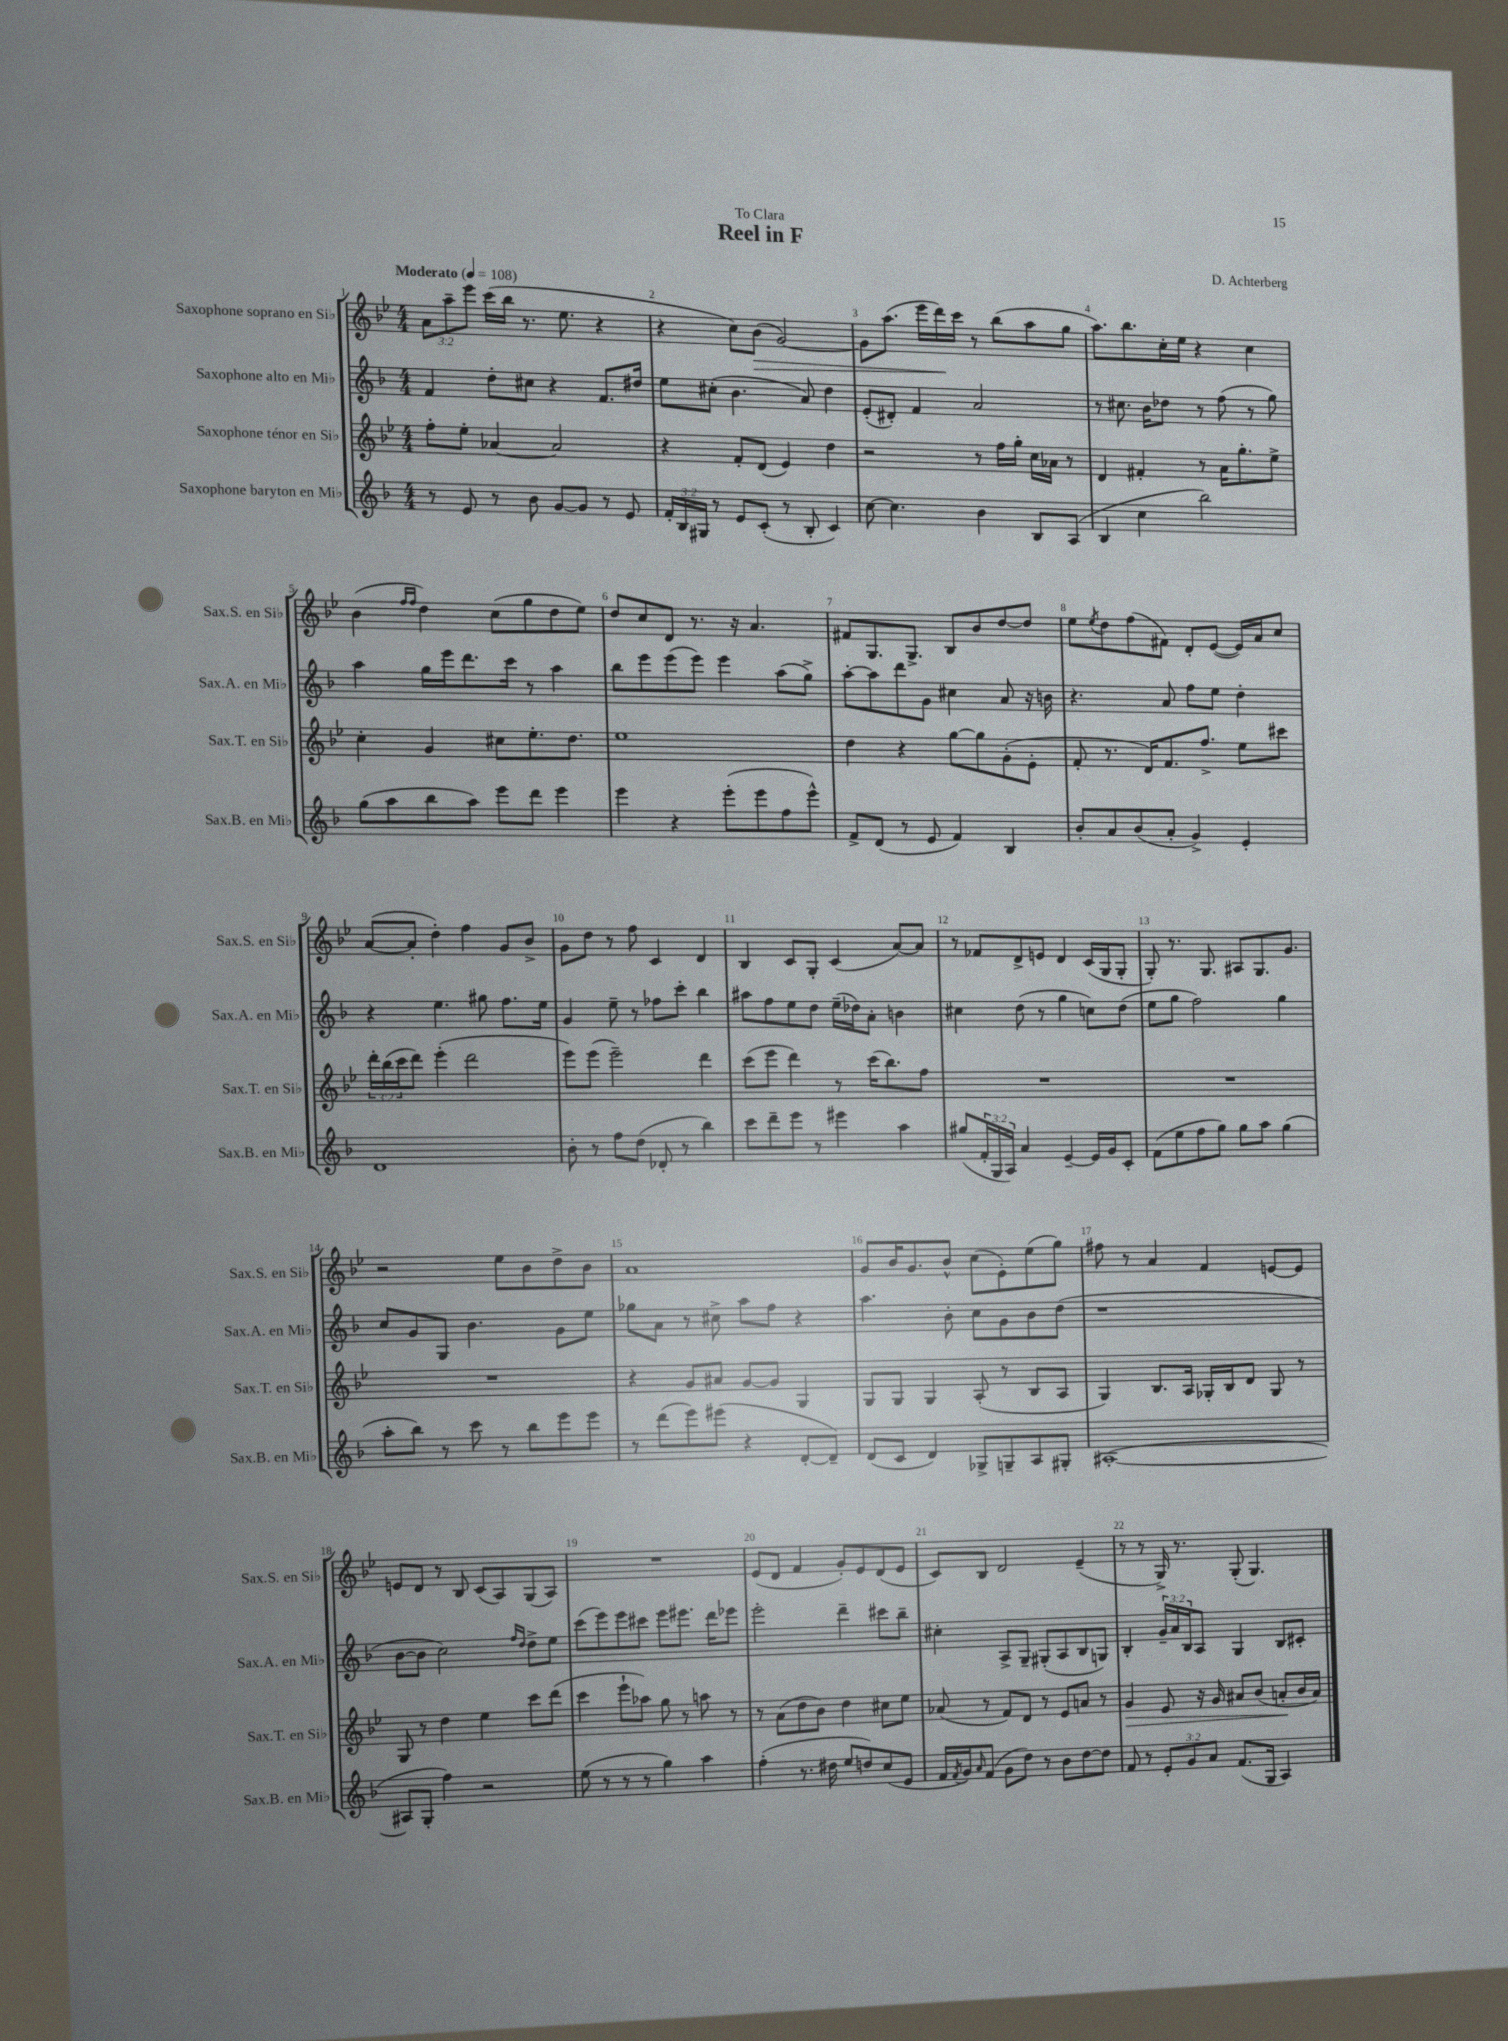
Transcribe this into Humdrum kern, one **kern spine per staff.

**kern	**kern	**kern	**kern
*staff4	*staff3	*staff2	*staff1
*clefG2	*clefG2	*clefG2	*clefG2
*k[b-]	*k[b-e-]	*k[b-]	*k[b-e-]
*M4/4	*M4/4	*M4/4	*M4/4
*MM108	*MM108	*MM108	*MM108
8r	8ff'\L	4f/	12a\L
.	.	.	12aa~\
8e/	8ee-'\J	.	.
.	.	.	12eee-\J
8r	[4a-/	8dd'\L	(16ccc\LL
.	.	.	16bb-\JJ
8b-\	.	8cc#\J	8.r
[8g/L	2a-/]	4r	.
.	.	.	8.ee-\
8g/]J	.	.	.
8r	.	8.f/L	4r
8e/	.	.	.
.	.	16dd#/Jk	.
=	=	=	=
24f'/LL	4r	8ee\L	4r
24B-/	.	.	.
24G#/JJ	.	.	.
8r	.	(8cc#'\J	.
8e/L	8f'/L	4.b-\	8cc\L)
(8c'/J	(8d/J	.	(8b-\J
8r	4e-/)	.	[2g/)
8B-'/	.	8a/)	.
4c/)	4dd\	4dd\	.
=	=	=	=
[8cc\	2r	(8e'/L	8g\]L
4.cc\]	.	8d#'/J)	(8.aa\J
.	.	4f/	.
.	.	.	16eee-\LL
.	.	.	16ddd\)
.	.	.	16ccc\JJ
4b-\	8r	2a/	8r
.	16ff\LL	.	(8bb-\L
.	16gg'\JJ	.	.
8B-/L	16cc\LL	.	8aa\
.	16a-\JJ	.	.
(8A/J	8r	.	8gg\J
=	=	=	=
4B-/	4d/	8r	8.aa\L)
.	.	8.cc#\	.
.	.	.	8.bb-\
4cc\	4f#'/	.	.
.	.	16b-\LK	.
.	.	8dd-\J	16cc'\L
.	.	.	16ee-\JJ
2bb-\)	8r	8r	4r
.	16a\LK	(8ff\	.
.	8.gg'\	.	.
.	.	8r	4cc\
.	8ee-^\J	8gg\)	.
=	=	=	=
(8gg\L	4cc'\	4aa\	(4b-\
8aa\	.	.	.
.	.	.	16qqff/LL
.	.	.	16qqff/JJ
8bb-\	4g/	16gg\LL	4dd\)
.	.	16eee\J	.
8aa\J)	.	8.ddd\	.
8eee\L	8cc#\L	.	(8cc\L
.	.	16ccc\Jk	.
8ddd\J	8.ee-'\	8r	8gg\
4eee\	.	4aa\	8dd\
.	8.dd\J	.	.
.	.	.	8ee-\J)
=	=	=	=
4eee\	1ee-	8bb-\L	8dd/L
.	.	8eee\	8cc/
4r	.	(8eee\	8d/J
.	.	8eee\J)	8.r
(8eee'\L	.	4eee\	.
.	.	.	16r
8eee\	.	.	4.a/
8ff\	.	(8aa\L	.
8eee^^\J)	.	8gg^\J)	.
=	=	=	=
8f^/L	4dd\	[8aa'\L	8f#/L
(8d/J	.	8aa\]	8.G/
8r	4r	8ddd\	.
.	.	.	8.G^/J
8e/	.	8g\J	.
4f/)	[8gg\L	4cc#\	8B-/L
.	8gg\]	.	8b-/
4B-/	(8g'\	8a/	[8dd/
.	8e-'\J	16r	8dd/]J
.	.	16b\	.
=	=	=	=
8b-'/L	8f'/	4.r	8ee-\L
.	.	.	8qee-/
8a/	8.r	.	8dd\
(8b-/	.	.	(8ff\
.	16d/LK)	.	.
8a'/J	8.f/	8a/	8f#\J)
4g^/)	.	8ff\L	8d'/L
.	8.ff^/J	.	.
.	.	8ee\J	([8e-/J
4e'/	8ee-\L	4dd'\	16e-/]LL)
.	.	.	16a/J
.	8ccc#\J	.	8cc/J
=	=	=	=
1d	24ddd'\LL	4r	([8a/L
.	(24bb-\	.	.
.	24ccc\J	.	.
.	8ddd\J)	.	8a'/]J
.	(4eee-'\	4.ee\	4dd'\)
.	2ddd\	.	4ff\
.	.	8gg#\	.
.	.	8.ff\L	8g/L
.	.	.	8b-^/J
.	.	16ee\Jk	.
=	=	=	=
8b-'\	8eee-\L)	4g/	8g\L
8r	(8eee-\J	.	8dd\J
8ff\L	2eee-~\)	8ee~\	8r
(8dd\J	.	8r	8ff\
8d-'/	.	8ff-\L	4c/
8r	.	8ccc'\J	.
4bb-\)	4ddd\	4bb-\	4d/
=	=	=	=
8ccc\L	(8ccc\L	8aa#\L	4B-/
8ddd~\	8eee-\J	8ff\	.
8eee\J	4ddd\)	8ee\	8c/L
8r	.	8dd\J	8G'/J
4eee#\	8r	(16ee~\LL	(4c/
.	.	16dd-\J)	.
.	(16ccc\LK	8a'\J	.
.	8.bb-\)	.	.
4aa\	.	4b\	[8a/L)
.	8ff\J	.	8a/]J
=	=	=	=
(8gg#/L	1r	4cc#\	8r
24f'/L	.	.	8f-/L
24G/	.	.	.
24A/JJ)	.	.	.
4a/	.	(8dd\	8d^/
.	.	8r	8e/J
[4e~/	.	4gg\	4d/
16e/]LL	.	8cc\L)	(16c/LL
16g/J	.	.	16G/J
8c'/J	.	(8dd\J	8G'/J
=	=	=	=
(8f\L	1r	8ee\L	8G'/)
8ee\	.	8gg\J	8.r
8ff\	.	2ff\)	.
.	.	.	8.G/
8gg\J)	.	.	.
8gg\L	.	.	8A#/L
8aa\J	.	.	8.G/
(4gg\	.	4gg\	.
.	.	.	8.g/J
=	=	=	=
8aa'\L	1r	8cc/L	2r
8bb-\J)	.	8g/	.
8r	.	8G/J	.
8ccc\	.	4.b-\	.
8r	.	.	8ee-\L
8bb-\L	.	.	8b-\
8eee\	.	8g\L	8dd^\
8eee\J	.	8ee\J	8b-\J
=	=	=	=
8r	4r	8gg-\L	1a
(8ddd\L	.	8a\J	.
8eee\)	8g/L	8r	.
(8eee#\J	8a#/J	8cc#^\	.
4r	[8g/L	8aa\L	.
.	8g/]J	8ff\J	.
[8d'/L	4G/	4r	.
8d~/]J)	.	.	.
=	=	=	=
(8d/L	8G/L	4.aa\	8g/L
8c/J	8G/J	.	16b-/K
.	.	.	8.g/
4d/)	4G/	.	.
.	.	8b-'\	8b-^^/J
8G-^/L	(8A'/	8cc\L	(8cc\L
8G~/	8r	8g\	8e-'\)
8A/	8B-/L	8b-\	(8ee-\
8G#'/J	8A/J	(8dd\J	8gg\J)
=	=	=	=
([1A#'	4G/)	1r	8ff#\
.	.	.	8r
.	8.B-/L	.	4a/
.	16A/Jk	.	.
.	16G-'/LL	.	4f/
.	16B-/J	.	.
.	8d/J	.	.
.	8G-/	.	[8e/L
.	8r	.	8e/]J
=	=	=	=
8A#/]L	8G/	[8b-\L	8e/L
8G'/J	8r	8b-\]J	8d/J
4ff\)	4dd\	2cc\)	8r
.	.	.	8B-/
2r	4ee-\	.	(8c/L
.	.	.	8A/)
.	.	16qqff/LL	.
.	.	16qqdd/JJ	.
.	8ccc\L	8dd^\L	(8G/
.	(8ddd\J	8ee\J	8A/J)
=	=	=	=
(8ee\	4ccc\	(8ccc\L	1r
8r	.	8eee\)	.
8r	8eee-`\L	8eee\	.
8r	8aa-\J)	8ccc#\J	.
4gg\)	8gg\	8eee\L	.
.	8r	8.eee#\J	.
4aa\	8aa\	.	.
.	.	16ddd\LK	.
.	8r	8eee-\J	.
=	=	=	=
(4ff'\	8r	2eee'\	(8e-/L
.	(8a\L	.	8d/J
8.r	8dd\	.	4f/
.	8b-\J)	.	.
16dd#\	.	.	.
8ee/L	4dd\	4ddd~\	8g'/L)
8dd/)	.	.	8e-/
(8cc/	8cc#\L	8ccc#\L	(8d/
8e/J	8ee-\J	8bb-~\J	8e-/J
=	=	=	=
16f/LL	(8a-/	4cc#'\	8c/L)
8qf/	.	.	.
16g/J)	.	.	.
16qqa/	.	.	.
(8f/J	8r	.	8B-/J
8g\L	8f/L)	8A^/L	2d/
8dd\J)	8d/J	8G~/J	.
8r	8r	(8G#'/L	.
8b-\L	8e-/L	8A/	.
[8dd\	8a/J	8B-/	(4e-~/
8dd\]J	8r	8G/J)	.
=	=	=	=
8f/	4g/	4B-'/	8r
8r	.	.	8r
12e'/L	8e-/	24g~/LL	16G^/)
.	.	24a/	.
.	.	.	8.r
12g/	.	24B-/J	.
.	16r	8A/J	.
12a/J	.	.	.
.	16g/	.	.
(8.f/L	8a#/L	4G/	(8G'/
.	(8b-/J	.	4.G/)
16G/Jk	.	.	.
4A/)	8a'/L	8B-/L	.
.	16b-/L	8c#'/J	.
.	16a/JJ)	.	.
==	==	==	==
*-	*-	*-	*-
